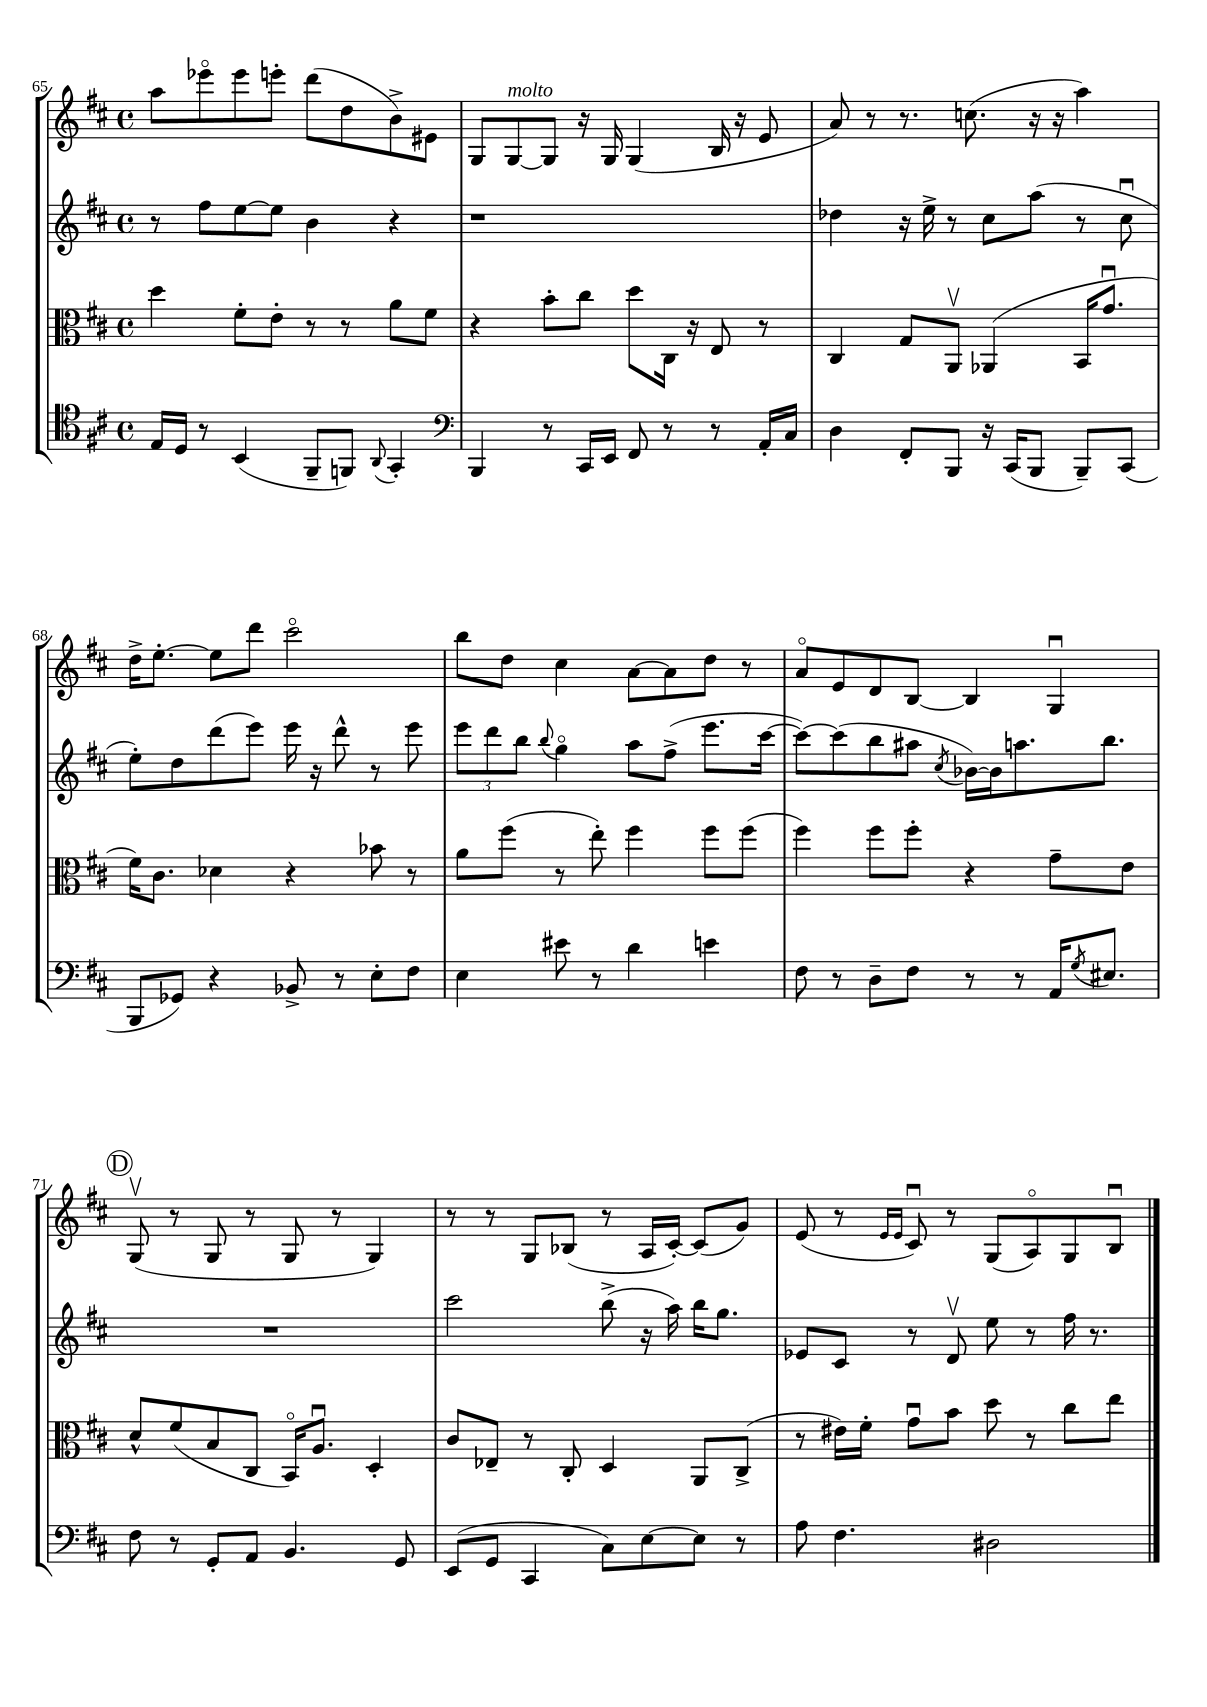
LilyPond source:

<<
\new StaffGroup <<
\new Staff = "s0" {
    \clef treble \key d \major \defaultTimeSignature \time 4/4
    a''8 ees'''8\flageolet ees'''8 e'''8-. d'''8( d''8 b'8->) eis'8 |
    g8 g8~^\markup { \italic "molto" } g8 r16 g16 g4( b16 r16 e'8 |
    a'8) r8 r8. c''8.( r16 r16 a''4) |
    d''16-> e''8.~-. e''8 d'''8 cis'''2\flageolet |
    b''8 d''8 cis''4 a'8~ a'8 d''8 r8 |
    a'8\flageolet e'8 d'8 b8~ b4 g4\downbow |
    \mark \markup { \circle "D" } g8\upbow( r8 g8 r8 g8 r8 g4) |
    r8 r8 g8 bes8( r8 a16 cis'16~-.) cis'8( g'8) |
    e'8( r8 \grace { e'16 e'16 } cis'8\downbow) r8 g8( a8\flageolet) g8 b8\downbow \bar "|." |
}
\new Staff = "s1" {
    \clef treble \key d \major \defaultTimeSignature \time 4/4
    r8 fis''8 e''8~ e''8 b'4 r4 |
    r1 |
    des''4 r16 e''16-> r8 cis''8 a''8( r8 cis''8\downbow |
    e''8-.) d''8 d'''8( e'''8) e'''16 r16 d'''8-^ r8 e'''8 |
    \tuplet 3/2 { e'''8 d'''8 b''8 } \appoggiatura { b''8 } g''4\flageolet a''8 fis''8->( e'''8. cis'''16~ |
    cis'''8~) cis'''8( b''8 ais''8 \acciaccatura { cis''8 } bes'16~) bes'16 a''8. b''8. |
    \mark \markup { \circle "D" } R1 |
    cis'''2 b''8->( r16 a''16) b''16 g''8. |
    ees'8 cis'8 r8 d'8\upbow e''8 r8 fis''16 r8. \bar "|." |
}
\new Staff = "s2" {
    \clef alto \key d \major \defaultTimeSignature \time 4/4
    d''4 fis'8-. e'8-. r8 r8 a'8 fis'8 |
    r4 b'8-. cis''8 d''8 cis16 r16 e8 r8 |
    cis4 g8 a,8\upbow aes,4( b,16 g'8.\downbow |
    fis'16) cis'8. des'4 r4 bes'8 r8 |
    a'8 fis''8( r8 e''8-.) fis''4 fis''8 fis''8( |
    fis''4) fis''8 fis''8-. r4 g'8-- e'8 |
    \mark \markup { \circle "D" } d'8-^ fis'8( b8 cis8 b,16\flageolet) a8.\downbow d4-. |
    cis'8 ees8-- r8 cis8-. d4 a,8 cis8->( |
    r8 eis'16) fis'16-. g'8\downbow b'8 d''8 r8 cis''8 e''8 \bar "|." |
}
\new Staff = "s3" {
    \clef tenor \key d \major \defaultTimeSignature \time 4/4
    e16 d16 r8 b,4( fis,8-- f,8) \appoggiatura { a,8 } g,4-. |
    \clef bass b,,4 r8 cis,16 e,16 fis,8 r8 r8 a,16-. cis16 |
    d4 fis,8-. b,,8 r16 cis,16( b,,8 b,,8--) cis,8( |
    b,,8 ges,8) r4 bes,8-> r8 e8-. fis8 |
    e4 eis'8 r8 d'4 e'4 |
    fis8 r8 d8-- fis8 r8 r8 a,16 \acciaccatura { g8 } eis8. |
    \mark \markup { \circle "D" } fis8 r8 g,8-. a,8 b,4. g,8 |
    e,8( g,8 cis,4 cis8) e8~ e8 r8 |
    a8 fis4. dis2 \bar "|." |
}
>>
>>
\layout { \context { \Score currentBarNumber = #65 } }
